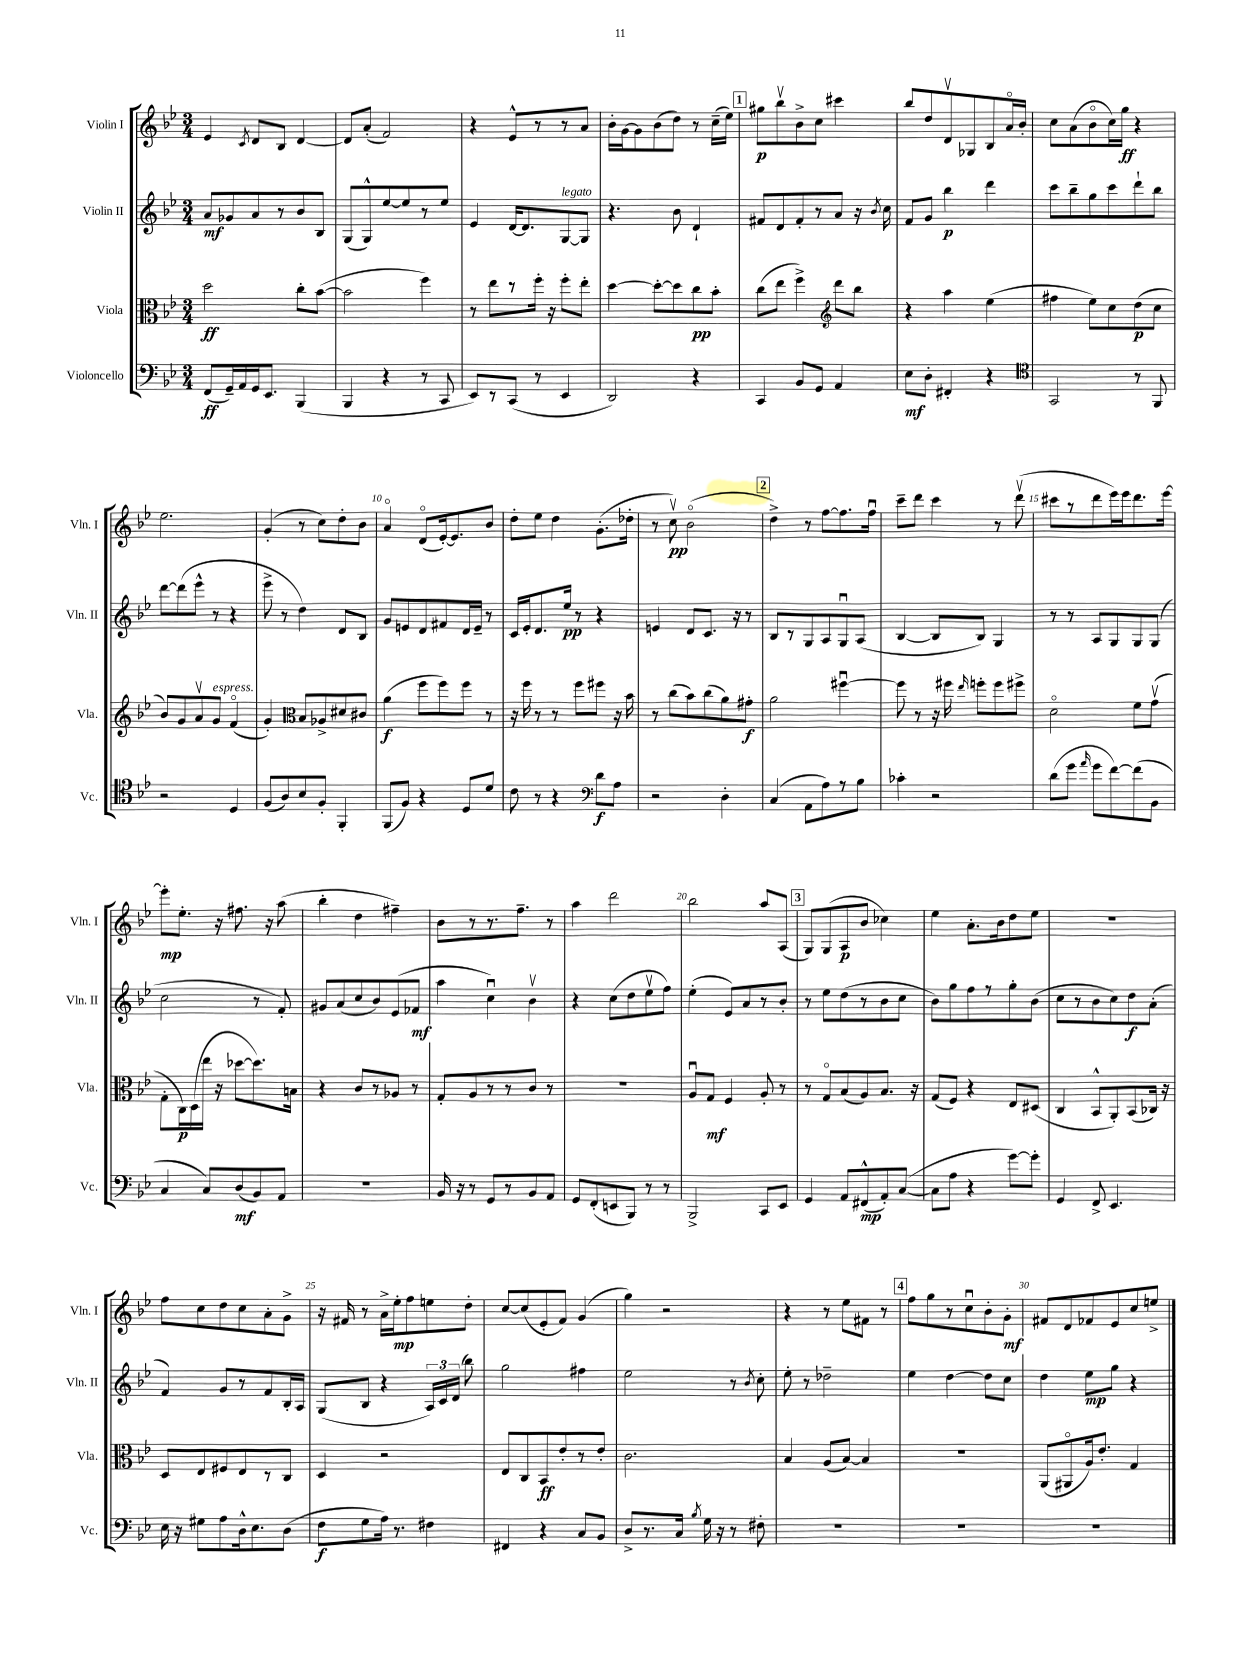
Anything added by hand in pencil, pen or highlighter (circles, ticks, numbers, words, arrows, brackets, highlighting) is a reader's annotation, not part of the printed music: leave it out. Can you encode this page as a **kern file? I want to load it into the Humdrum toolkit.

**kern	**kern	**kern	**kern
*staff4	*staff3	*staff2	*staff1
*clefF4	*clefC3	*clefG2	*clefG2
*k[b-e-]	*k[b-e-]	*k[b-e-]	*k[b-e-]
*M3/4	*M3/4	*M3/4	*M3/4
(8FF	2dd	8a	4e-
16GG~)	.	8g-	.
16AA	.	.	.
.	.	.	8qc
16GG	.	8a	8d
8.EE-	.	.	.
.	.	8r	8B-
(4BBB-	8cc'	8b-	[4d
.	([8b-	8B-	.
=	=	=	=
4BBB-	2b-]	(8G	8d]
.	.	8G^^)	(8a'
4r	.	[8ee-	2f)
.	.	8ee-]	.
8r	4ff)	8r	.
8CC	.	8ee-	.
=	=	=	=
8EE-)	8r	4e-	4r
8r	8ee-	.	.
(8CC	8r	[16d	8e-^^
.	.	8.d]	.
8r	16ff'	.	8r
.	16r	.	.
4EE-	8ff'	[8G	8r
.	8ee-'	8G]	8a
=	=	=	=
2DD)	[4dd	4.r	16b-'
.	.	.	[16g
.	.	.	8g]
.	8dd'_	.	(8b-
.	8dd]	8b-	8dd)
4r	8cc	4d`	8r
.	8b-'	.	(16cc~
.	.	.	16ee-)
=	=	=	=
4CC	(8cc	8f#	8gg#
.	8ee-	8d	8bb-v
8BB-	4ff^)	8f#'	8b-^
8GG	.	8r	8cc
*	*clefG2	*	*
4AA	8ddd	8a	4ccc#
.	8bb-	16r	.
.	.	8qb-	.
.	.	16cc	.
=	=	=	=
8E-	4r	8f	8bb-
8D'	.	8g	8dd
4FF#'	4aa	4bb-	8dv
.	.	.	8G-
4r	(4ee-	4ddd	8B-
.	.	.	16ao
.	.	.	16b-'
=	=	=	=
*clefC4	*	*	*
2GG	4ff#	8ccc	8cc
.	.	8bb-~	(8a
.	8ee-)	8gg	8b-o
.	8cc	8ccc	16cc)
.	.	.	16gg
8r	(8dd	8ddd`	4r
8FF	8cc	8bb-	.
=	=	=	=
2r	8b-)	[8ddd	2.ee-
.	8g	(8ddd]	.
.	8av	8eee-^^	.
.	8g	8r	.
4D	(4fo	4r	.
=	=	=	=
(8F	4g')	8eee-^	(4g'
8A)	.	8r	.
*	*clefC3	*	*
8B-	8B-	4dd)	8r
8F'	8A-^	.	8cc)
4FF'	8d#	8d	8dd'
.	8c#	8B-	8b-
=	=	=	=
(8FF	(4a	8g	4ao
8F)	.	8e	.
4r	8ff	8d	(8do
.	8ff)	8f#	[16e-')
.	.	.	8.e-]
8D	8ff	16d	.
.	.	16e~	.
8d	8r	8r	8b-
=	=	=	=
8c	16r	16c	8dd'
.	16ff	16e-'	.
8r	8r	8.d	8ee-
4r	8r	.	4dd
.	.	16ee-	.
.	8ff	8r	.
*clefF4	*	*	*
8d	8ff#	4r	(8.g'
8A	16r	.	.
.	16b-	.	16dd-'
=	=	=	=
2r	8r	4e	8r
.	(8cc	.	8ccv)
.	8b-)	8d	(2b-o
.	(8cc	8.c	.
4D'	8a)	.	.
.	.	16r	.
.	8g#'	8r	.
=	=	=	=
(4C	2a	8B-	4dd^)
.	.	8r	.
8AA	.	8G	8r
8A)	.	8A	[8ff
8r	[4ff#u	8Gu	8.ff]
8B-	.	(8A	.
.	.	.	16ffu
=	=	=	=
4c-'	8ff#]	[4B-	8ccc~
.	8r	.	8ddd
2r	16r	8B-]	4ccc
.	16ff#	.	.
.	16qqee-	.	.
.	8ff'	8B-)	.
.	8ff	4G	8r
.	8ff#^	.	(8dddv
=	=	=	=
(8d	2do	8r	8ccc#
8g	.	8r	8r
16qqa	.	.	.
8g	.	8A	8ddd
[8f)	.	8G	16eee-)
.	.	.	16eee-
(8f]	8f	8G	8.ddd
8BB-	(8gv	(8G	.
.	.	.	[16eee-
=	=	=	=
4C	8G'	2cc	8eee-']
.	16C)	.	8.ee-'
.	(16D	.	.
8C)	16ee-	.	.
.	16r	.	16r
(8D	[8dd-	.	8.ff#
8BB-)	8.dd-])	8r	.
.	.	.	16r
8AA	.	8f')	(8aa
.	16B	.	.
=	=	=	=
2.r	4r	8g#	4bb-'
.	.	(8a	.
.	8c	8cc	4dd
.	8r	8b-)	.
.	8A-	(8e-	4ff#~)
.	8r	8f-	.
=	=	=	=
16BB-	8G'	4aa	8b-
16r	.	.	.
8r	8A	.	8r
8GG	8r	4ccu)	8.r
8r	8r	.	.
.	.	.	8.ff~
8BB-	8c	4b-v	.
8AA	8r	.	8r
=	=	=	=
8GG	2.r	4r	4aa
(8FF'	.	.	.
8EE	.	(8cc	2ddd
8BBB-)	.	8dd	.
8r	.	8ee-v	.
8r	.	8ff)	.
=	=	=	=
2BBB-^	8Au	(4ee-'	2bb-
.	8G	.	.
.	4F	8e-)	.
.	.	8a	.
8CC	8A'	8r	8aa
8EE-	8r	8b-'	(8A
=	=	=	=
4GG	8r	8r	8G)
.	8Go	8ee-	(8G
8AA	(8B-	(8dd	8A
(8FF#^^	8A)	8r	8b-
8AA')	8.B-	8b-	4cc-)
([8C	.	8cc	.
.	16r	.	.
=	=	=	=
8C]	(8G	8b-)	4ee-
8A	8F)	8gg	.
4r	4r	8ff	8.a'
.	.	8r	.
.	.	.	16b-
[8g)	8E-	8gg'	8dd
8g']	(8D#	(8b-	8ee-
=	=	=	=
4GG	4C	8cc	2.r
.	.	8r	.
8FF^	8BB-^^	8b-	.
4.EE-	8AA')	8cc)	.
.	(8BB-	8dd	.
.	16C-)	(8a'	.
.	16r	.	.
=	=	=	=
16E-	8D	4f)	8ff
16r	.	.	.
8G#	8E-	.	8cc
8A	8F#	8g	8dd
16D^^	8E-	8r	8cc
8.E-	.	.	.
.	8r	8f	8a'
(8D	8C	16B-'	8g^
.	.	16A	.
=	=	=	=
8F	4D	(8G	16r
.	.	.	16f#
8G	.	8B-	8r
16A)	2r	4r	16a^
8.r	.	.	16ee-'
.	.	.	8ff
4F#	.	24A)	8ee
.	.	24c	.
.	.	(24d	.
.	.	8bb-)	8dd'
=	=	=	=
4FF#	8E-	2gg	[8cc
.	8C	.	(8cc]
4r	8BB-	.	8e-'
.	8e-'	.	8f)
8C	8r	4ff#	(4g
8BB-	8e-'	.	.
=	=	=	=
8D^	2.c	2ee-	4gg)
8.r	.	.	.
.	.	.	2r
16C	.	.	.
8qB-	.	.	.
16G	.	.	.
16r	.	.	.
8r	.	8r	.
.	.	8qb-	.
8F#'	.	8cc'	.
=	=	=	=
2.r	4B-	8ee-'	4r
.	.	8r	.
.	(8A	2dd-~	8r
.	[8B-)	.	8ee-
.	4B-]	.	8f#
.	.	.	8r
=	=	=	=
2.r	2.r	4ee-	8ff
.	.	.	8gg
.	.	[4dd	8r
.	.	.	8ccu
.	.	8dd]	8b-'
.	.	8cc	8g'
=	=	=	=
2.r	(8AA	4dd	8f#
.	8AA#o	.	8d
.	16A)	8ee-	8f-
.	8.e-'	.	.
.	.	8gg	8e-
.	4G	4r	8cc
.	.	.	8ee^
==	==	==	==
*-	*-	*-	*-
